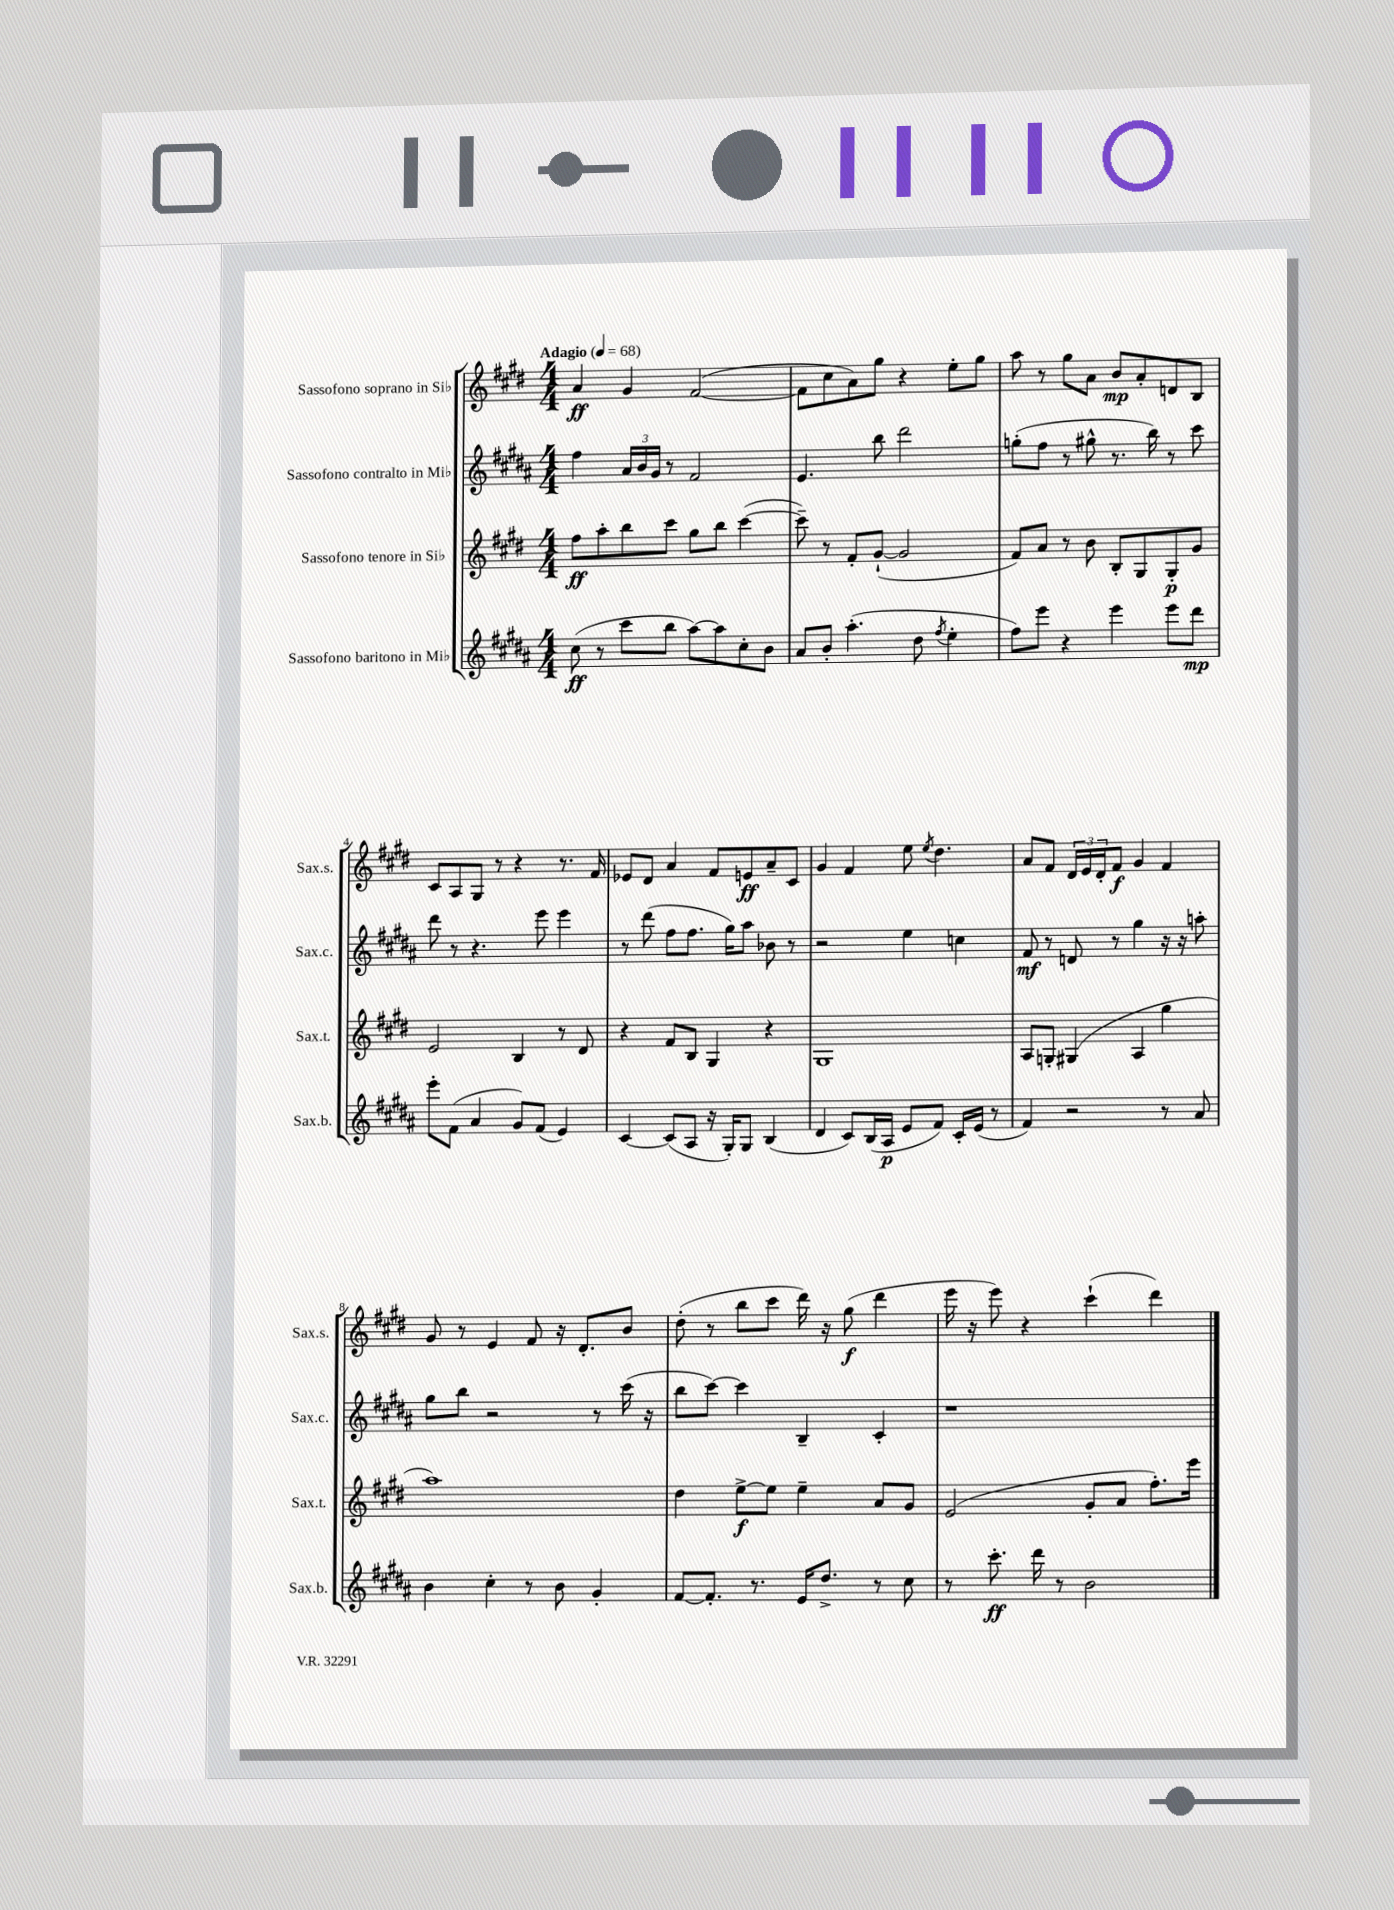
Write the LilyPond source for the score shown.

<<
\new StaffGroup <<
\new Staff = "s0" \with { instrumentName = "Sassofono soprano in Sib" shortInstrumentName = "Sax.s." } {
    \clef treble \key e \major \numericTimeSignature \time 4/4 \tempo "Adagio" 4 = 68
    a'4\ff gis'4 fis'2~( |
    fis'8 cis''8 a'8) gis''8 r4 e''8-. gis''8 |
    a''8 r8 gis''8 a'8 b'8\mp a'8-. d'8 b8 |
    cis'8 a8 gis8 r8 r4 r8. fis'16 |
    ees'8 dis'8 a'4 fis'8 e'8\ff a'8-- cis'8 |
    gis'4 fis'4 e''8 \acciaccatura { e''8 } dis''4. |
    a'8 fis'8 \tuplet 3/2 { dis'16 e'16 dis'16-. } fis'8\f gis'4 fis'4 |
    gis'8 r8 e'4 fis'8 r16 dis'8.-. b'8 |
    dis''8-.( r8 b''8 cis'''8 dis'''16) r16 gis''8\f( dis'''4 |
    e'''16 r16 e'''8) r4 cis'''4-!( dis'''4) \bar "|." |
}
\new Staff = "s1" \with { instrumentName = "Sassofono contralto in Mib" shortInstrumentName = "Sax.c." } {
    \clef treble \key b \major \numericTimeSignature \time 4/4
    fis''4 \tuplet 3/2 { ais'16 b'16 gis'16 } r8 fis'2 |
    e'4. b''8 dis'''2 |
    g''8-.( fis''8 r8 gis''8-^ r8. b''16) r8 cis'''8 |
    dis'''8 r8 r4. e'''8 e'''4 |
    r8 dis'''8( fis''8 fis''8. gis''16) ais''8 bes'8 r8 |
    r2 e''4 c''4 |
    fis'8\mf r8 d'8 r8 gis''4 r16 r16 a''8-. |
    gis''8 b''8 r2 r8 cis'''16( r16 |
    b''8 cis'''8~) cis'''4 b4-- cis'4-. |
    r1 \bar "|." |
}
\new Staff = "s2" \with { instrumentName = "Sassofono tenore in Sib" shortInstrumentName = "Sax.t." } {
    \clef treble \key e \major \numericTimeSignature \time 4/4
    fis''8\ff a''8-. b''8 cis'''8 gis''8 b''8 cis'''4~( |
    cis'''8--) r8 fis'8-. gis'8~-!( gis'2 |
    fis'8) a'8 r8 b'8 b8-. gis8 gis8-.\p gis'8 |
    e'2 b4 r8 dis'8 |
    r4 fis'8 b8 gis4 r4 |
    gis1 |
    a8 g8-. gis4( a4 gis''4 |
    a''1) |
    dis''4 e''8~->\f e''8 e''4-- a'8 gis'8 |
    e'2( gis'8-. a'8 fis''8.-.) e'''16 \bar "|." |
}
\new Staff = "s3" \with { instrumentName = "Sassofono baritono in Mib" shortInstrumentName = "Sax.b." } {
    \clef treble \key b \major \numericTimeSignature \time 4/4
    cis''8\ff( r8 cis'''8 b''8 ais''8~) ais''8 cis''8-. b'8 |
    ais'8 b'8-. ais''4.-.( dis''8 \acciaccatura { fis''8 } e''4-. |
    fis''8) e'''8 r4 e'''4 e'''8 dis'''8\mp |
    e'''8-. fis'8( ais'4 gis'8) fis'8( e'4) |
    cis'4~ cis'8( ais8 r16 gis16-.) gis8 b4( |
    dis'4 cis'8) b16( ais16\p e'8 fis'8) cis'16-. e'16( r8 |
    fis'4) r2 r8 ais'8 |
    b'4 cis''4-. r8 b'8 gis'4-. |
    fis'8~ fis'8.-. r8. e'16 dis''8.-> r8 cis''8 |
    r8 cis'''8.-.\ff dis'''16 r8 b'2 \bar "|." |
}
>>
>>
